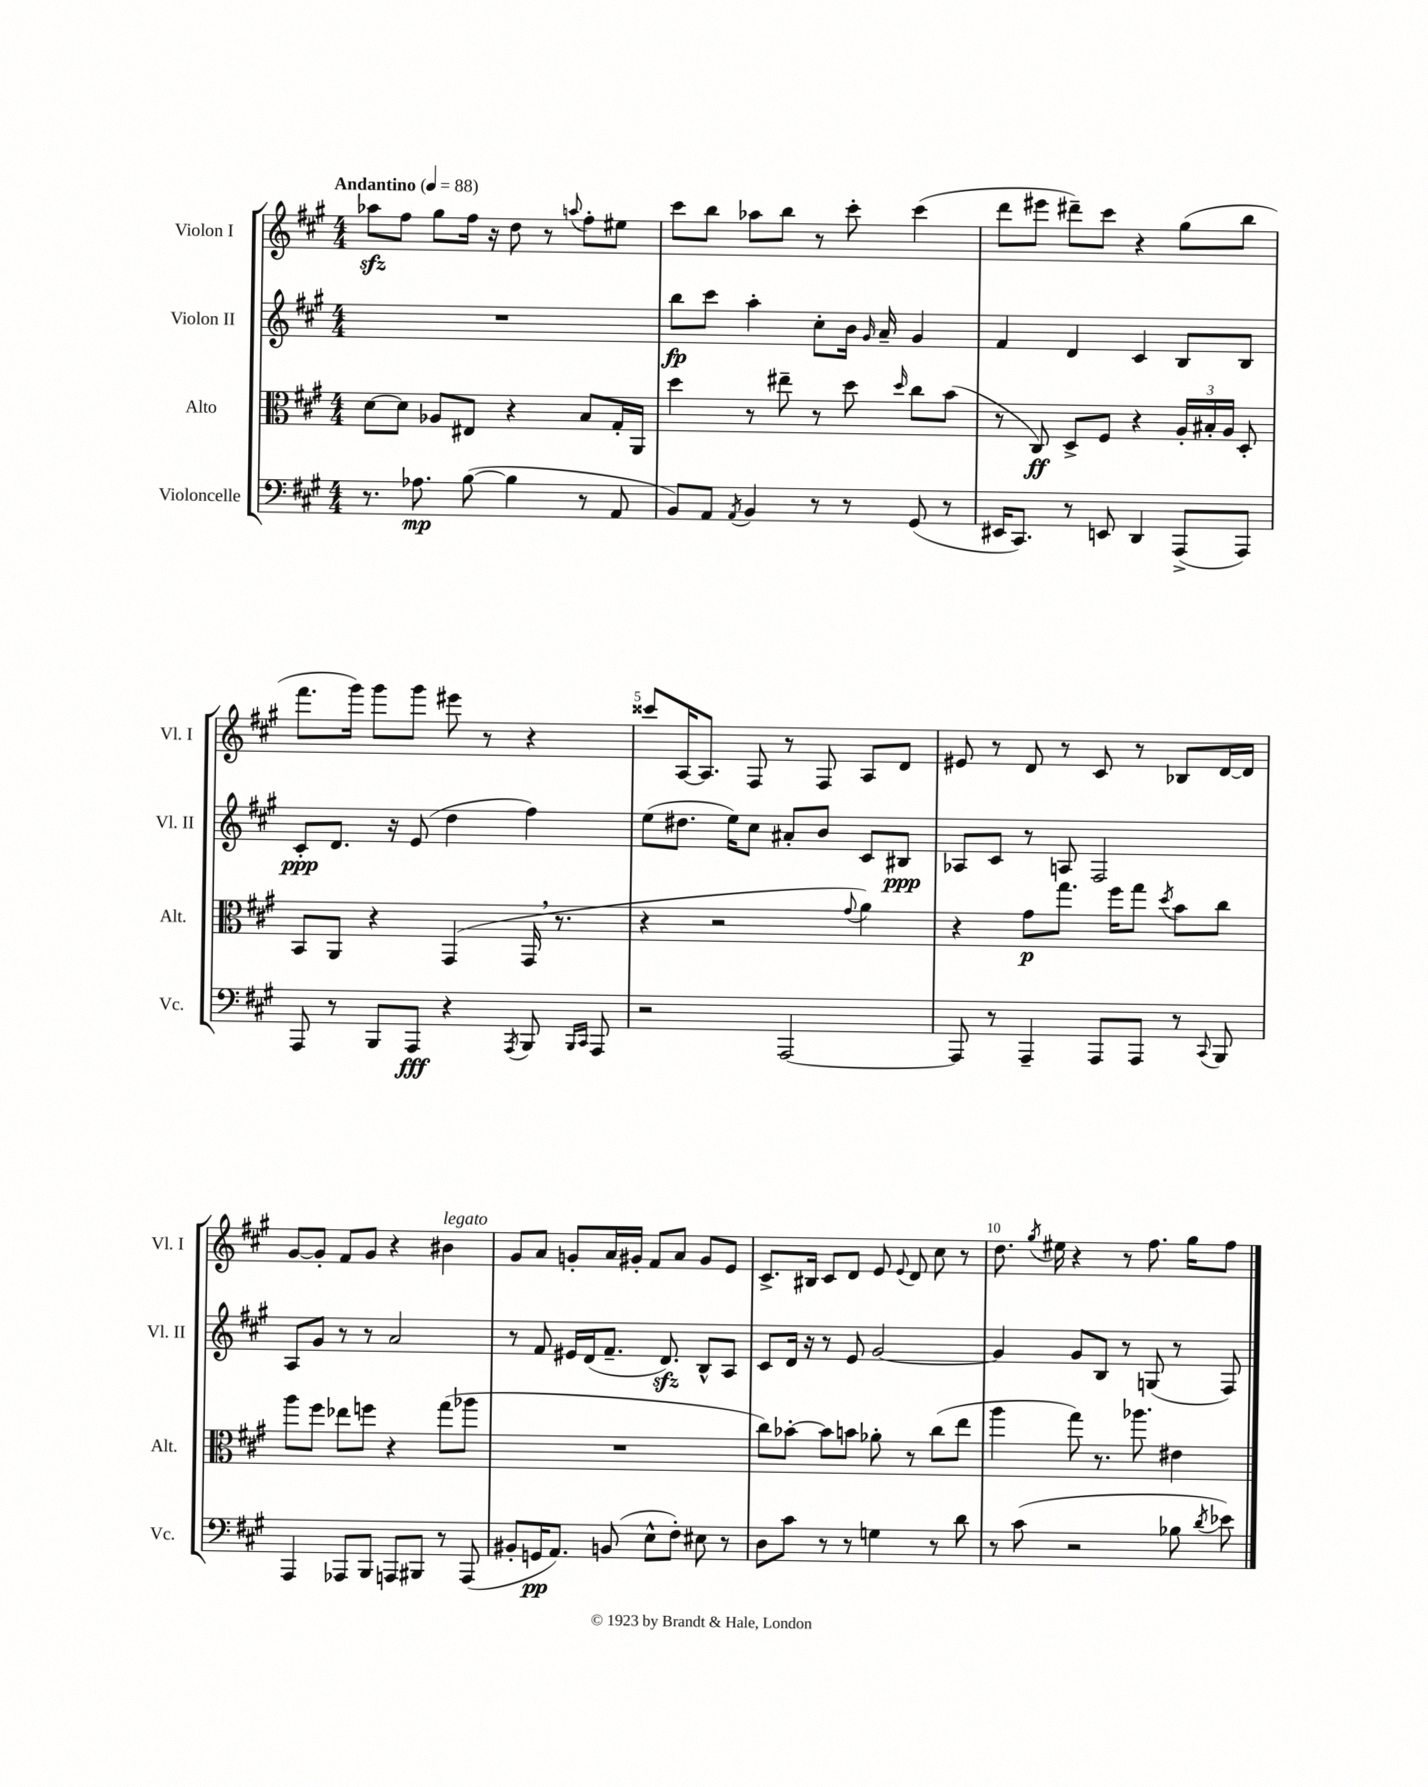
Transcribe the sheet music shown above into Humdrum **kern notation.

**kern	**kern	**kern	**kern
*staff4	*staff3	*staff2	*staff1
*clefF4	*clefC3	*clefG2	*clefG2
*k[f#c#g#]	*k[f#c#g#]	*k[f#c#g#]	*k[f#c#g#]
*M4/4	*M4/4	*M4/4	*M4/4
*MM88	*MM88	*MM88	*MM88
8.r	[8d	1r	8aa-
.	8d]	.	8ff#
8.A-	.	.	.
.	8A-	.	8gg#
([8B	8E#	.	16ff#
.	.	.	16r
4B]	4r	.	8dd
.	.	.	8r
.	.	.	8qqaa
8r	8B	.	8ff#'
8AA	16G#'	.	8ee#
.	16AA	.	.
=	=	=	=
8BB)	4dd	8bb	8ccc#
8AA	.	8ccc#	8bb
8qAA	.	.	.
4BB	8r	4aa'	8aa-
.	8ee#~	.	8bb
8r	8r	8cc#'	8r
8r	8dd	16b	8ccc#'
.	.	16qqg#	.
.	.	16a~	.
.	16qqdd	.	.
(8GG#	8cc#	4g#	(4ccc#
8r	(8b	.	.
=	=	=	=
16EE#	8r	4f#	8ddd
8.CC#)	.	.	.
.	8C#)	.	8eee#
8r	8D^	4d	8ddd#~)
8EE	8F#	.	8ccc#
4DD	4r	4c#	4r
(8AAA^	24A'	8B	(8gg#
.	24B#'	.	.
.	24A	.	.
8AAA)	8D'	8B	8bb
=	=	=	=
8AAA	8BB	8c#'	8.fff#
8r	8AA	8.d	.
.	.	.	16ggg#)
8BBB	4r	.	8ggg#
.	.	16r	.
8AAA	.	(8e	8ggg#
4r	(4GG#	4dd	8eee#
.	.	.	8r
8qAAA	.	.	.
8BBB	16GG#	4ff#)	4r
.	8.r	.	.
16qqBBB	.	.	.
16qqCC#	.	.	.
8AAA	.	.	.
=	=	=	=
2r	4r	(8ee	8ccc##
.	.	8.dd#	[16A
.	.	.	8.A]
.	2r	.	.
.	.	16ee)	.
.	.	8cc#	8F#
[2AAA	.	8a#'	8r
.	.	8b	8F#
.	8qqg#	.	.
.	4a)	8c#	8A
.	.	8B#	8d
=	=	=	=
8AAA]	4r	8A-	8e#
8r	.	8c#	8r
4AAA~	8g#	8r	8d
.	8.gg#	8A	8r
8AAA	.	2F#	8c#
.	16ff#	.	.
8AAA	8gg#	.	8r
.	8qdd	.	.
8r	8b	.	8B-
8qqCC#	.	.	.
8BBB	8cc#	.	[16d
.	.	.	16d]
=	=	=	=
4AAA	8aa	8A	[8g#
.	8ff#	8g#	8g#']
8AAA-	8ee-	8r	8f#
8BBB	8ff	8r	8g#
8AAA	4r	2a	4r
8BBB#	.	.	.
8r	(8gg#	.	4b#
(8AAA	8aa-	.	.
=	=	=	=
8BB#'	1r	8r	8g#
16GG	.	8f#	8a
8.AA)	.	.	.
.	.	16e#	8g'
.	.	(16d	.
(8BB	.	8.f#~	16a
.	.	.	16g#'
8E^^	.	.	8f#
.	.	8.d)	.
8F#')	.	.	8a
8E#	.	8B^^	8g#
8r	.	8A	8e
=	=	=	=
8D	8cc#)	8c#	8.c#^
8c#	[8b-'	16d	.
.	.	16r	16B#
8r	8b-]	8r	8c#
8r	8b	8e	8d
4G	8a-'	[2g#	8e
.	.	.	8qqe
.	8r	.	8d
8r	(8cc#	.	8cc#
8d	8ee	.	8r
=	=	=	=
8r	4aa	4g#]	8.dd
(8c#	.	.	.
.	.	.	8qgg#
.	.	.	16ee#
2r	8gg#)	8g#	4r
.	8.r	8B	.
.	.	8r	8r
.	8.aa-	.	.
.	.	(8G	8.ff#
8B-	4e#	8r	.
.	.	.	16gg#
8qd	.	.	.
8e-)	.	8F#)	8ff#
==	==	==	==
*-	*-	*-	*-
